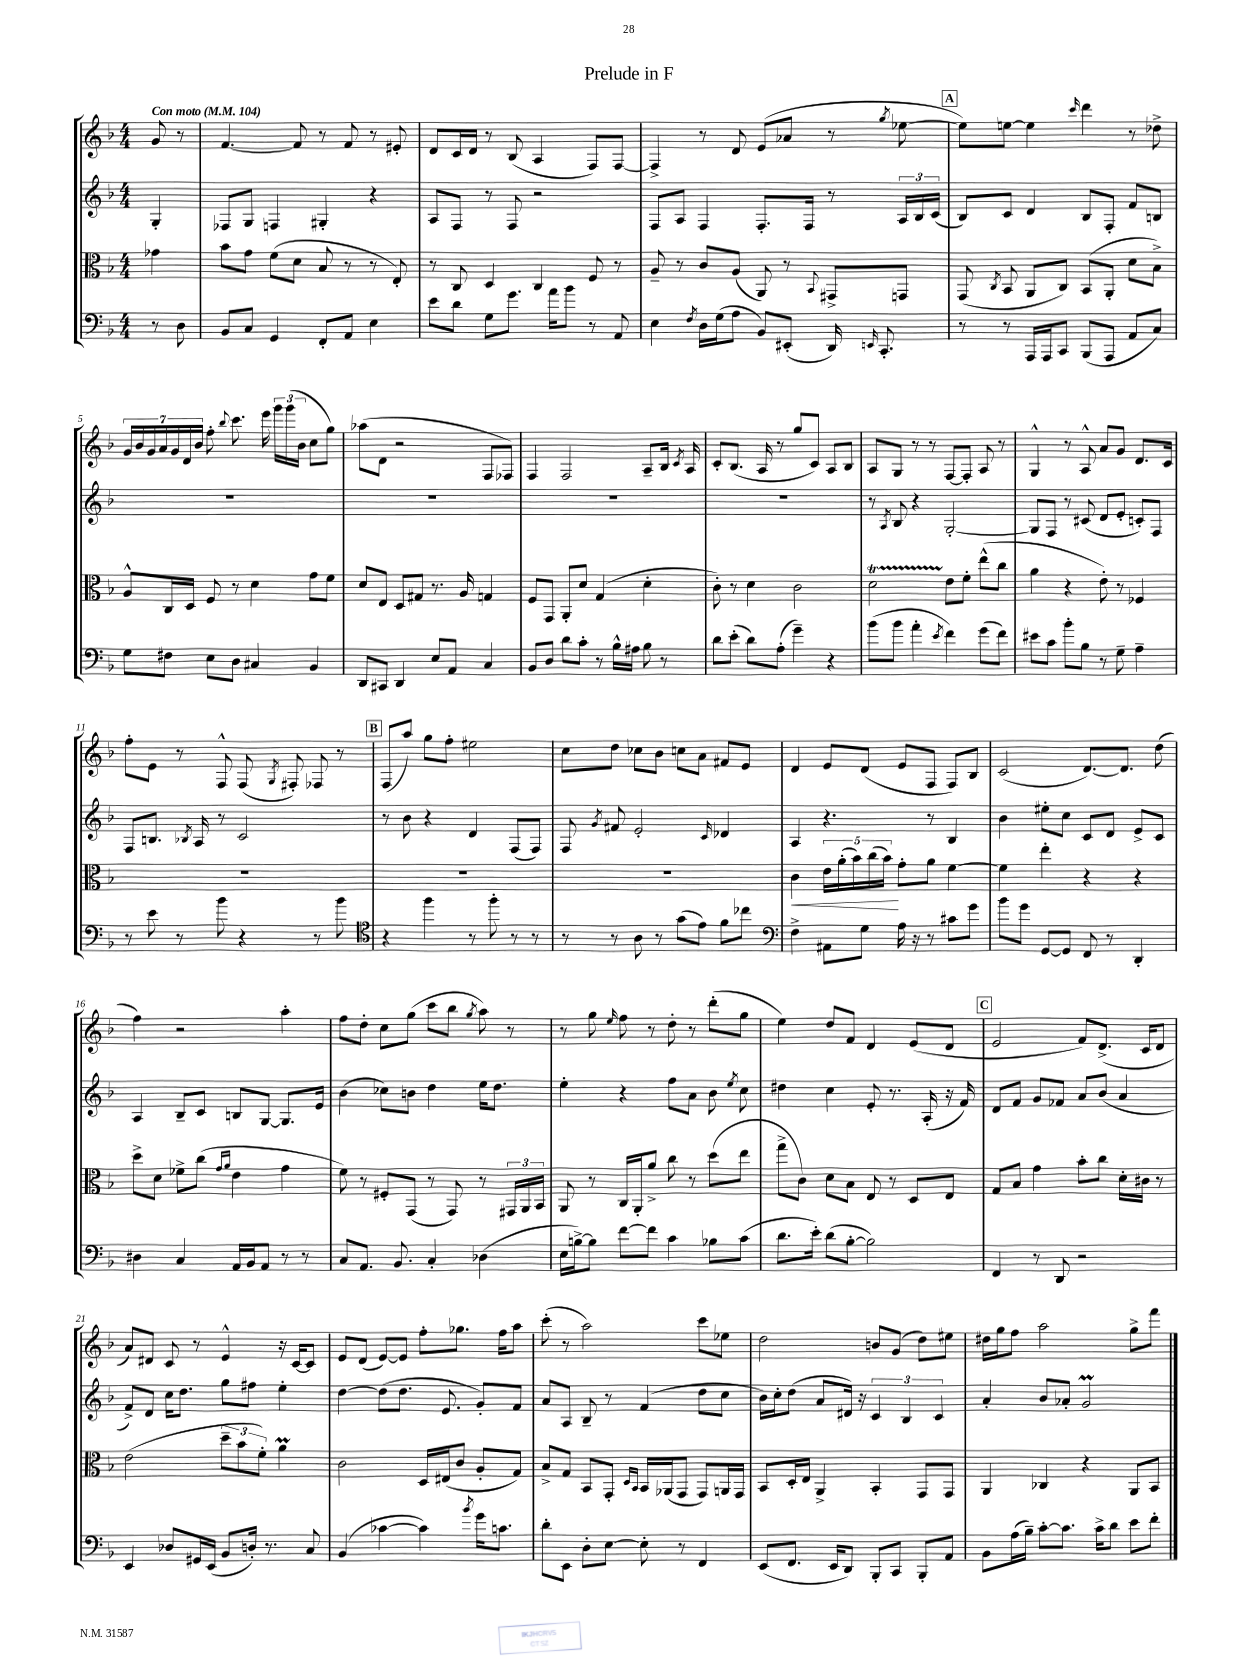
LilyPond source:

\header { title = "Prelude in F" }
<<
\new StaffGroup <<
\new Staff = "s0" {
    \clef treble \key f \major \numericTimeSignature \time 4/4 \partial 4 \tempo "Con moto" 4 = 104
    \autoBeamOff g'8 r8 |
    f'4.~ f'8 r8 f'8 r8 eis'8-. |
    d'8[ c'16 d'16] r8 bes8( a4 f8[) f8]~ |
    f4-> r8 d'8 e'8[( aes'8] r8 \acciaccatura { g''8 } ees''8~ |
    \mark \markup { \box "A" } ees''8[) e''8]~ e''4 \grace { c'''16 } d'''4 r8 des''8-> |
    \tuplet 7/4 { g'16[ bes'16 g'16 a'16 g'16 d'16 bes'16] } f''8-. \appoggiatura { bes''8 } c'''8. e'''16 \tuplet 3/2 { g'''16[ g'''16( bes'16] } c''8[ g''8]) |
    aes''8[( d'8] r2 f8[ fes8]) |
    f4 f2 a8[-- bes16] \acciaccatura { c'8 } a16 |
    c'8[-. bes8.]( a16 r8 g''8[ c'8]) a8[ bes8] |
    a8[ g8] r8 r8 f8[~ f8]-. a8 r8 |
    g4-^ r8 a8-^ a'8[ g'8] d'8.[ c'16] |
    f''8[-. e'8] r8 f8-^ f8( \acciaccatura { g8 } fis8-.) fes8 r8 |
    \mark \markup { \box "B" } f8[( a''8]) g''8[ f''8]-. eis''2 |
    c''8[ d''8] ces''8[ bes'8] c''8[ a'8] fis'8[ e'8] |
    d'4 e'8[ d'8]( e'8[ f8] f8[) bes8] |
    c'2( d'8.[~) d'8.] d''8( |
    f''4) r2 a''4-. |
    f''8[ d''8]-. c''8[ g''8]( c'''8[ bes''8] \acciaccatura { g''8 } a''8) r8 |
    r8 g''8 \grace { e''16 } f''8 r8 d''8-. r8 d'''8[-.( g''8] |
    e''4) d''8[ f'8] d'4 e'8[( d'8] |
    \mark \markup { \box "C" } e'2 f'8[) d'8.]->( c'16[ d'8] |
    a'8[) dis'8] c'8 r8 e'4-^ r16 c'16[~ c'8] |
    e'8[ d'8]( e'8[~) e'8] f''8[-. ges''8.] f''16[ a''8] |
    c'''8-.( r8 a''2) c'''8[ ees''8] |
    d''2 b'8[ g'8]( d''8[) eis''8] |
    dis''16[ g''16 f''8] a''2 g''8[-> f'''8] \bar "|." |
}
\new Staff = "s1" {
    \clef treble \key f \major \numericTimeSignature \time 4/4 \partial 4
    \autoBeamOff g4-. |
    fes8[ g8] f4 gis4-. r4 |
    a8[ f8] r8 f8 r2 |
    f8[ a8] f4 f8.[-. f16] r8 \tuplet 3/2 { a16[ bes16 c'16]( } |
    \mark \markup { \box "A" } bes8[) c'8] d'4 bes8[ f8]-. f'8[ b8] |
    R1 |
    R1 |
    R1 |
    R1 |
    r8 \acciaccatura { a8 } bes8 r4 g2~-. |
    g8[ f8] r8 cis'8( d'8[ e'8]-. c'8[-.) f8] |
    f8[ b8.] \acciaccatura { bes8 } a16 r8 c'2 |
    \mark \markup { \box "B" } r8 bes'8 r4 d'4 f8[( f8]) |
    f8 \acciaccatura { g'8 } fis'8 e'2-. \grace { c'16 } des'4 |
    a4 r4. r8 bes4 |
    bes'4 eis''8[-. c''8] c'8[ d'8] e'8[-> c'8] |
    a4 bes8[-- c'8] b8[ g8]~ g8.[ e'16] |
    bes'4( ces''8[) b'8] d''4 e''16[ d''8.] |
    e''4-. r4 f''8[ a'8] bes'8 \acciaccatura { e''8 } c''8 |
    dis''4 c''4 e'8-. r8. a16-.( r16 f'16) |
    \mark \markup { \box "C" } d'8[ f'8] g'8[ fes'8] a'8[ bes'8]( a'4 |
    f'8[->) d'8] c''16[ d''8.] g''8[ fis''8] e''4-. |
    d''4~ d''8[( d''8.] e'8. g'8[-.) f'8] |
    a'8[ a8] bes8-- r8 f'4( d''8[ c''8] |
    bes'16[) c''16-. d''8]( a'8[ dis'16]) r16 \tuplet 3/2 { c'4 bes4 c'4 } |
    a'4-. bes'8[ aes'8]-. g'2\prall \bar "|." |
}
\new Staff = "s2" {
    \clef alto \key f \major \numericTimeSignature \time 4/4 \partial 4
    \autoBeamOff ges'4 |
    bes'8[ g'8] f'8[( d'8] bes8 r8 r8 e8-.) |
    r8 c8 d4 c4 f8 r8 |
    a8-- r8 c'8[ a8]( a,8) r8 \appoggiatura { bes,8 } gis,8[-> g,8] |
    \mark \markup { \box "A" } g,8( \acciaccatura { c8 } bes,8 a,8[ c8]) bes,8[( a,8]-. d'8[ bes8]->) |
    a8[-^ c16 d16] f8 r8 d'4 g'8[ f'8] |
    d'8[ e8] d8[ gis8] r8. a16 g4 |
    f8[ g,8] a,8[-. d'8] g4( d'4-. |
    c'8-.) r8 d'4 c'2 |
    d'2\startTrillSpan e'8[\stopTrillSpan f'8]-. e''8[-^( c''8] |
    a'4 r4 e'8-.) r8 fes4 |
    R1 |
    \mark \markup { \box "B" } R1 |
    R1 |
    c'4\< \tuplet 5/4 { e'16[ a'16-.( bes'16) c''16( bes'16]\!) } g'8[-. a'8] f'4~ |
    f'4 e''4-. r4 r4 |
    d''8[-> d'8] fes'8[-> c''8]( \grace { g'16[ a'16] } e'4 g'4 |
    f'8) r8 fis8[-. g,8]( r8 g,8) r8 \tuplet 3/2 { gis,16[ a,16 bes,16] } |
    a,8 r8 c16[ a,16-. a'8]-> c''8 r8 d''8[( e''8] |
    g''8[-> c'8]) d'8[ bes8] e8 r8 d8[ e8] |
    \mark \markup { \box "C" } g8[ bes8] g'4 bes'8[-. c''8] d'16[-. cis'16] r8 |
    e'2( \tuplet 3/2 { d''8[-- bes'8 f'8]-.) } a'4\prall |
    c'2 d16[ eis16( c'8] a8[-. g8]) |
    bes8[-> g8] bes,8[ g,8]-. \grace { d16[ bes,16] } bes,16[ aes,16( g,8] g,8[) a,16 g,16] |
    bes,8[ d16-. e16] a,4-> bes,4-. g,8[ g,8] |
    a,4 ces4 r4 a,8[ bes,8] \bar "|." |
}
\new Staff = "s3" {
    \clef bass \key f \major \numericTimeSignature \time 4/4 \partial 4
    \autoBeamOff r8 d8 |
    bes,8[ c8] g,4 f,8[-. a,8] e4 |
    e'8[ d'8] g8[ g'8.] a'16[ bes'8] r8 a,8 |
    e4 \acciaccatura { f8 } d16[ g16( a8] bes,8[) eis,8]-.( d,16) \grace { e,16 } c,8.-. |
    \mark \markup { \box "A" } r8 r8 a,,16[ a,,16 c,8] bes,,8[( a,,8] a,8[ c8]) |
    g8[ fis8] e8[ d8] cis4 bes,4 |
    d,8[ cis,8] d,4 e8[ a,8] c4 |
    bes,8[ d8] d'8[ c'8]-. r8 bes16[-^ ais16] bes8 r8 |
    d'8[ e'8]-.( d'8[) a8]-.( g'4--) r4 |
    bes'8[( bes'8] a'4-. \acciaccatura { e'8 } f'4) g'8[( f'8]) |
    eis'8[ c'8] bes'8[-. bes8] r8 g8-- a4-- |
    r8 e'8 r8 bes'8 r4 r8 bes'8 |
    \mark \markup { \box "B" } \clef tenor r4 f''4 r8 f''8-. r8 r8 |
    r8 r8 a8 r8 g'8[( e'8]) f'8[ ces''8] |
    \clef bass f4-> ais,8[ g8] a16 r16 r8 cis'8[ g'8] |
    bes'8[ g'8] g,8[~ g,8] f,8 r8 d,4-. |
    dis4 c4 a,16[ bes,16 a,8] r8 r8 |
    c8[ a,8.] bes,8. c4-. des4( |
    e16[ b16~->) b8] f'8[~ f'8] c'4 bes8[ c'8]( |
    d'8.[ e'16]-.) d'8[( bes8]~-. bes2) |
    \mark \markup { \box "C" } f,4 r8 d,8 r2 |
    e,4 des8[ gis,16 e,16]( bes,8[ d16]-.) r8. c8 |
    bes,4( ces'4~ ces'4) \acciaccatura { bes'8 } g'16[ c'8.] |
    d'8[-. e,8] d8[-. e8]~ e8-. r8 f,4 |
    e,8[( f,8.] e,16[ d,8]) bes,,8[-. c,8] bes,,8[-. a,8] |
    bes,8[ a16( bes16]--) c'8[~-. c'8.] c'16[-> d'8] e'8[ f'8]-. \bar "|." |
}
>>
>>
